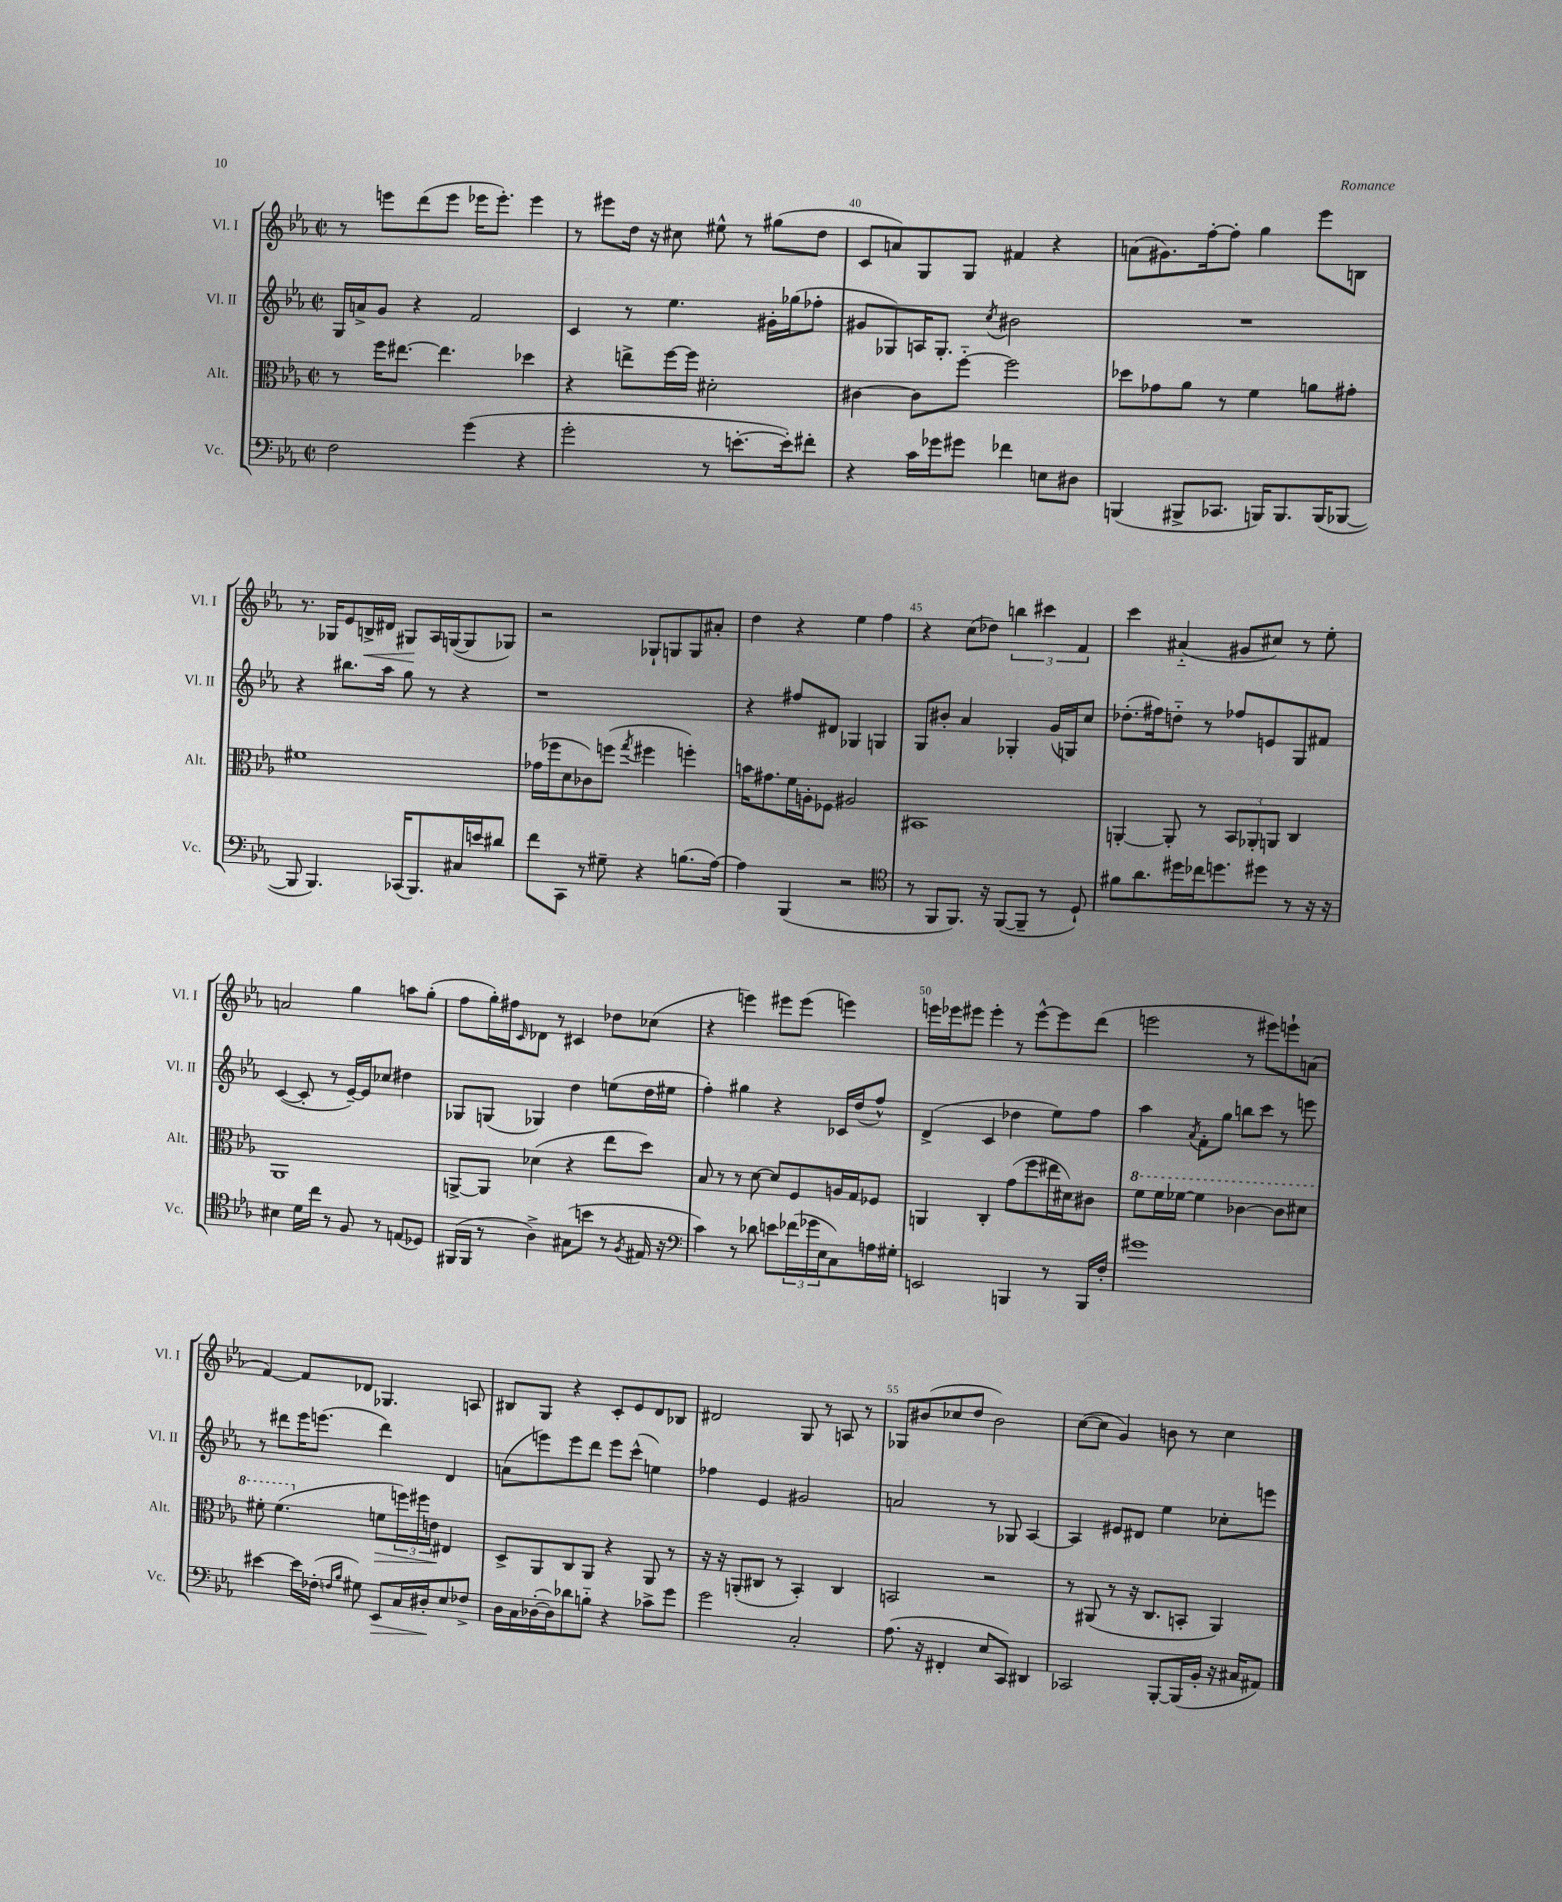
<<
\new StaffGroup <<
\new Staff = "s0" \with { instrumentName = "Vl. I" shortInstrumentName = "Vl. I" } {
    \clef treble \key ees \major \defaultTimeSignature \time 2/2
    r8 e'''8 d'''8( e'''8 ees'''16 ees'''8.-.) ees'''4 |
    r8 eis'''8 d''16 r16 cis''8 eis''8-^ r8 gis''8( d''8 |
    c'8 a'8) g8 g8 fis'4 r4 |
    a'8( gis'8.) f''16~-. f''8-. g''4 ees'''8 b8 |
    r8. ges16 ees'8 b16->\< dis'16 gis8\! aes16 g16~( g8 ges8) |
    r2 ges8-! g8 g8 ais'8-. |
    d''4 r4 ees''4 f''4 |
    r4 c''8( des''8) \tuplet 3/2 { b''4 cis'''4 f'4 } |
    c'''4 ais'4-_( gis'8 cis''8) r8 ees''8-. |
    a'2 g''4 a''8 g''8-.( |
    f''8 g''16-.) fis''16 \grace { c'16 } des'8 r8 cis'4 des''8 ces''8( |
    r4 e'''4) eis'''8 eis'''8( e'''4) |
    e'''16 ees'''16 eis'''8 eis'''4-. r8 eis'''8~-^ eis'''8 d'''8( |
    e'''2 r8 eis'''8) e'''8-! a'8( |
    f'4~) f'8 des'8 ges4. a8 |
    bis8 g8 r4 c'8-. ees'8 d'8 bes8 |
    dis'2 g8 r8 a8 r8 |
    ges8 bis'8( ces''8 d''8 bis'2) |
    c''8~( c''8 g'4) b'8 r8 c''4 \bar "|." |
}
\new Staff = "s1" \with { instrumentName = "Vl. II" shortInstrumentName = "Vl. II" } {
    \clef treble \key ees \major \defaultTimeSignature \time 2/2
    g16 a'16-> g'8 r4 f'2 |
    c'4 r8 ees''4. gis'16-. ges''16( fes''8-. |
    gis'8 ges8) a16 ges8.-. \acciaccatura { c''8 } bis'2 |
    R1 |
    r4 bis''8. aes''16 g''8 r8 r4 |
    r1 |
    r4 fis''8 dis'8 ges4 g4 |
    g8 bis'8-. aes'4 ges4-. g'16( g16) c''8 |
    des''8.-.( fis''16) d''8-_ r8 fes''8 e'8 g8 fis'8 |
    c'4~( c'8-. r8 ees'16~--) ees'16 ces''8 dis''4 |
    ges8 g8( ges4) d''4 e''8( d''16 eis''16 |
    f''4-.) gis''4 r4 ces'16 d''16( f''8-^) |
    d'4->( c'4 des''4 ees''8) f''8 |
    aes''4 \acciaccatura { aes'8 } f'8-. g''8 b''8 c'''8 r8 e'''8 |
    r8 dis'''8 ees'''16 e'''8.( dis'''4) d'4 |
    a'8( e'''8) e'''8 d'''8 e'''8 c'''8-^( e''4) |
    fes''4 ees'4 gis'2 |
    a'2 r8 ges8 aes4~ |
    aes4 eis'8 dis'8 ees''4 ces''8-. e'''8 \bar "|." |
}
\new Staff = "s2" \with { instrumentName = "Alt." shortInstrumentName = "Alt." } {
    \clef alto \key ees \major \defaultTimeSignature \time 2/2
    r8 f''16 eis''8.~ eis''4. des''4 |
    r4 e''8-> f''16~ f''16 dis'2-. |
    cis'4~ cis'8 f''8~-_ f''2 |
    des''8 ges'8 aes'8 r8 f'4 a'8 gis'8-. |
    fis'1 |
    ges'16( fes''16 d'8 ces'8) f''8( \acciaccatura { g''8 } fis''4 f''4-.) |
    b'16 gis'8. f'16 a16-. fes8 ais2 |
    bis,1 |
    a,4~-. a,8-. r8 \tuplet 3/2 { bes,8 aes,8-. a,8 } c4 |
    aes,1 |
    a,8~-> a,8 des'4( r4 ees''8 d''8) |
    bes8 r8 r8 d'8~ d'8 f8 a16 g16 fes8 |
    a,4 c4-. g'8( f''8 eis''16 dis'16) cis'8 |
    \ottava #1 f''8 f''16 fes''16~ fes''4 ces''4~ ces''8 dis''8 |
    fis''8-. fis''4.( \ottava #0 f'!8\> \tuplet 3/2 { f''16) fis''16 e'16\! } eis4 |
    d8-> aes,8 c8 aes,8 r4 aes,8 r8 |
    r16 r16 a,8-.( cis8 r8 bes,4-.) cis4 |
    b,2 r2 |
    r8 ais,8( r8 r16 c8. b,8-. ais,4) \bar "|." |
}
\new Staff = "s3" \with { instrumentName = "Vc." shortInstrumentName = "Vc." } {
    \clef bass \key ees \major \defaultTimeSignature \time 2/2
    f2 g'4( r4 |
    g'2-. r8 e'8.~-. e'16-.) fis'8-. |
    r4 c'16 ges'16 gis'8 fes'4 e8 dis8 |
    b,,4( bis,,8-> ces,8. b,,16) b,,8. b,,16( bes,,8~ |
    bes,,8 bes,,4.) ces,16( bes,,8.) cis16 e'16 dis'8 |
    f'8 c,8 r8 gis8-- r4 b8.( aes16~) |
    aes4 bes,,4( r2 |
    \clef tenor r8 f,8 f,8.) r16 f,8~( f,8-- r8 d8-!) |
    fis'8 aes'8. dis''16 ces''16 d''8. dis''8 r8 r16 r16 |
    bis4 d'16 c''16 r8 f8 r8 e8( des8) |
    fis,16( fis,16 r8 aes4->) gis8( b'8 r8 \acciaccatura { f8 } eis16 r16 |
    \clef bass c'4) r8 des'8 e'8 \tuplet 3/2 { fes'16( ges'16 ees16 } c8) a16 gis16-. |
    e,2 b,,4 r8 b,,16 f16-. |
    gis'1 |
    eis'4~ eis'16 fes16-.( \grace { f16 bes16 } gis8) ees,8\> c16 dis16-.\! ees8 fes8-> |
    d16 c16 des16~-.( des16) des'8 b8-_ r4 ces'8-> g'8 |
    g'2 c2-. |
    aes8.( r16 fis,4-. ees8 c,8) dis,4 |
    ces,2 bes,,8~-. bes,,16( bes,16-. r16 cis16 ais,8) \bar "|." |
}
>>
>>
\layout { \context { \Score currentBarNumber = #38 \override BarNumber.break-visibility = ##(#f #t #t) barNumberVisibility = #(every-nth-bar-number-visible 5) } }
